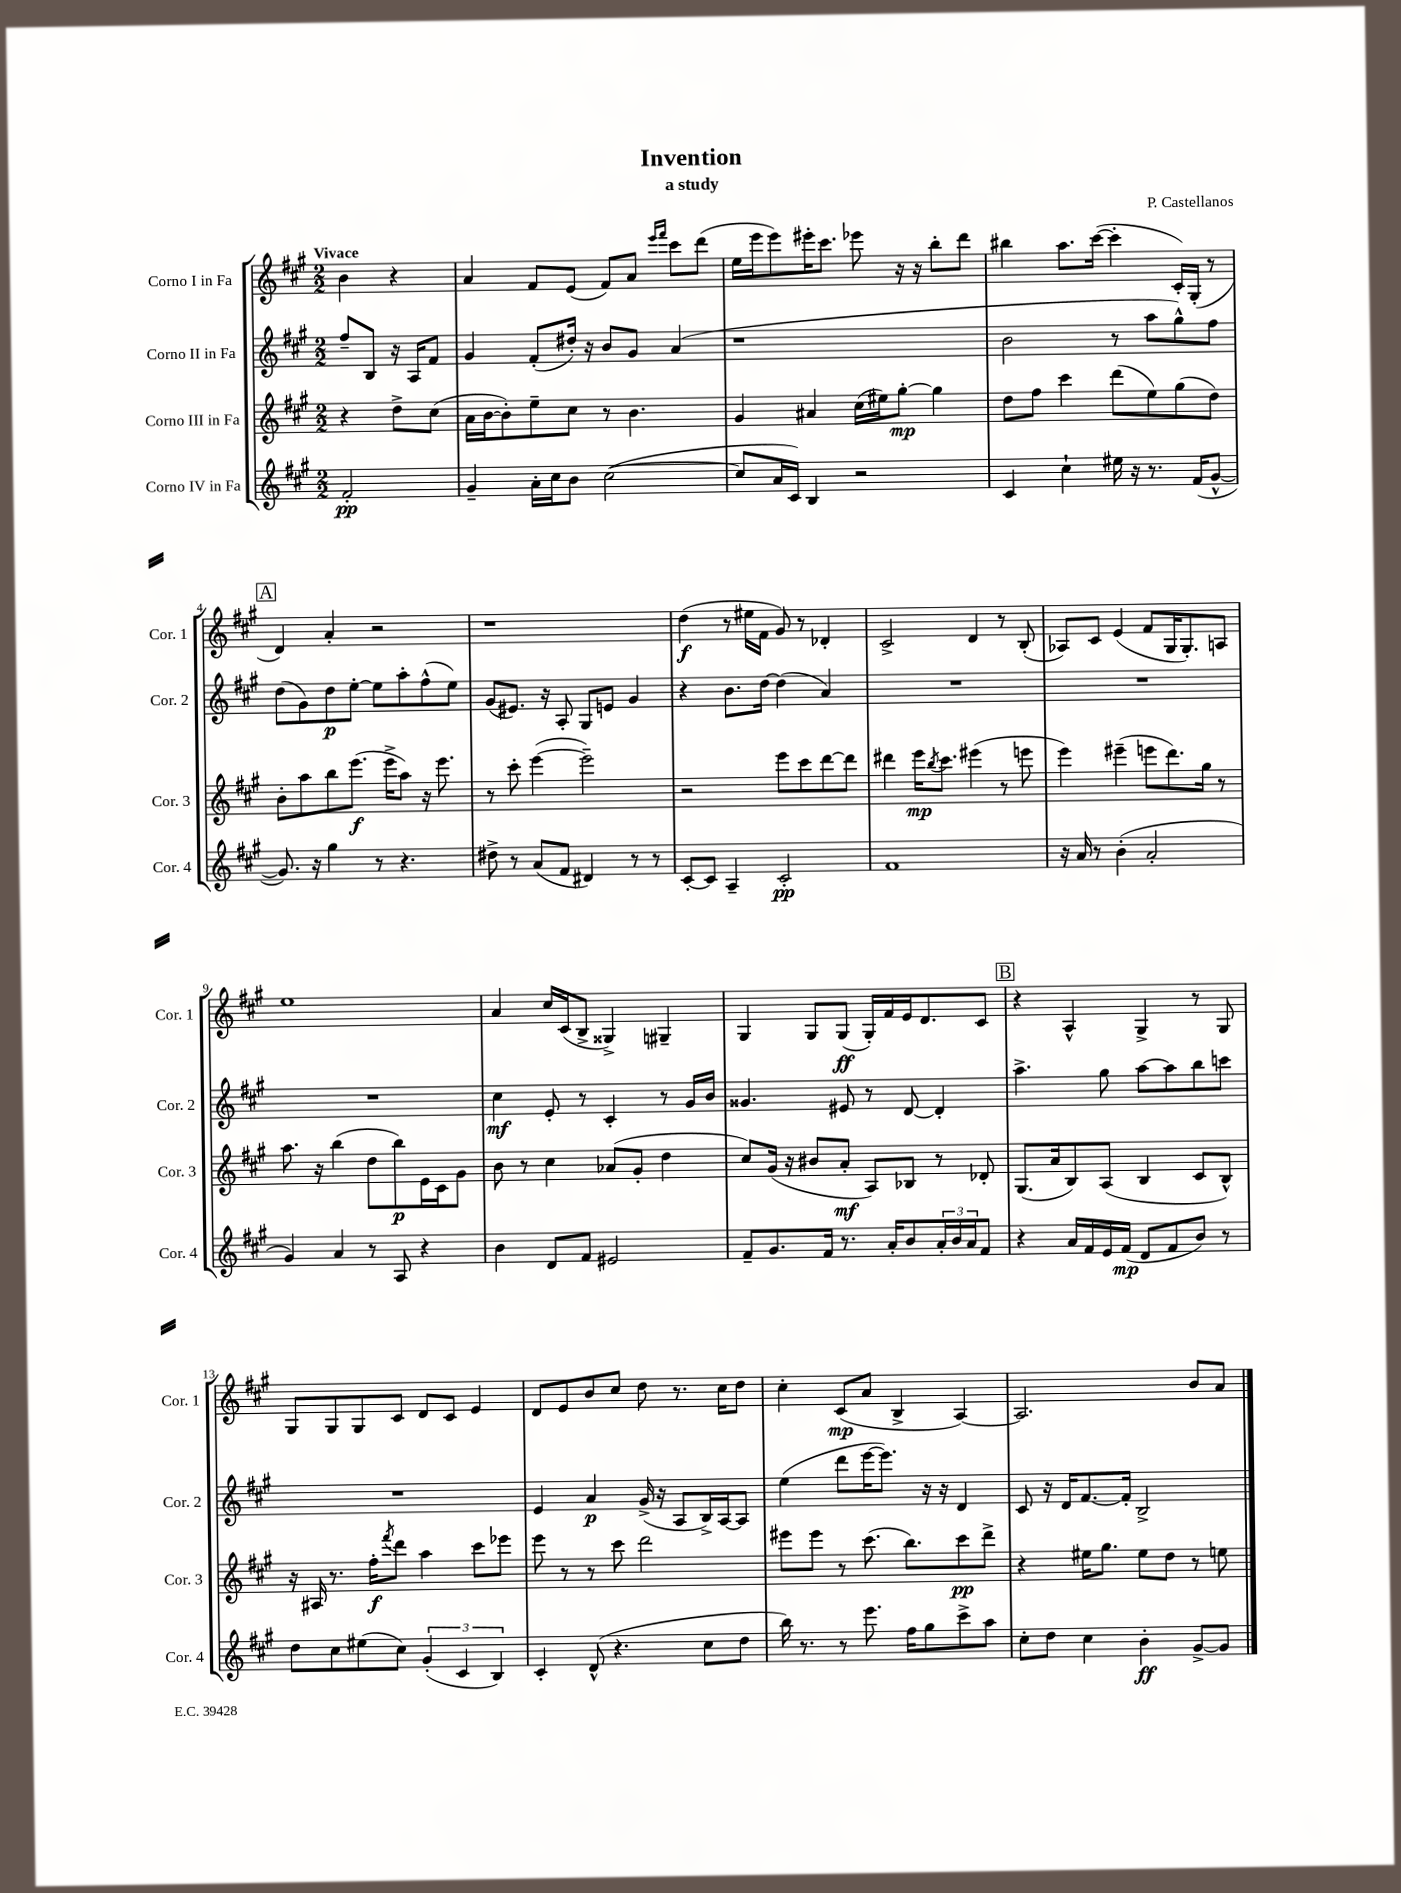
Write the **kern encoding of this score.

**kern	**dynam	**kern	**dynam	**kern	**dynam	**kern	**dynam
*part4	*part4	*part3	*part3	*part2	*part2	*part1	*part1
*staff4	*staff4	*staff3	*staff3	*staff2	*staff2	*staff1	*staff1
*I"Corno IV in Fa	*	*I"Corno III in Fa	*	*I"Corno II in Fa	*	*I"Corno I in Fa	*
*I'Cor. 4	*	*I'Cor. 3	*	*I'Cor. 2	*	*I'Cor. 1	*
*clefG2	*	*clefG2	*	*clefG2	*	*clefG2	*
*k[f#c#g#]	*	*k[f#c#g#]	*	*k[f#c#g#]	*	*k[f#c#g#]	*
*M2/2	*	*M2/2	*	*M2/2	*	*M2/2	*
=	=	=	=	=	=	=	=
!	!	!	!	!	!	!LO:TX:a:B:t=Vivace	!
2f#'/	pp	4r	.	8ff#~/L	.	4b\	.
.	.	.	.	8B/J	.	.	.
.	.	8dd^\L	.	16r	.	4r	.
.	.	.	.	16A/KL	.	.	.
.	.	(8cc#\J	.	8f#/J	.	.	.
=1	=1	=1	=1	=1	=1	=1	=1
4g#~/	.	16a\LL	.	4g#/	.	4a/	.
.	.	[16b\J	.	.	.	.	.
.	.	8b'\])	.	.	.	.	.
16a'\LL	.	8ee~\	.	(8f#'/L	.	8f#/L	.
16cc#\J	.	.	.	.	.	.	.
8b\J	.	8cc#\J	.	16dd#X'/Jk)	.	(8e/J	.
.	.	.	.	16r	.	.	.
([2cc#\	.	8r	.	8b/L	.	8f#/L)	.
.	.	4.b\	.	8g#/J	.	8a/J	.
.	.	.	.	.	.	16qqeee/LL	.
.	.	.	.	.	.	16qqfff#/JJ	.
.	.	.	.	(4a/	.	8ccc#\L	.
.	.	.	.	.	.	(8ddd\J	.
=2	=2	=2	=2	=2	=2	=2	=2
8cc#/L]	.	4g#/	.	1r	.	16ee\LL	.
.	.	.	.	.	.	16eee\J	.
16a/L	.	.	.	.	.	8eee\)	.
16c#/JJ)	.	.	.	.	.	.	.
4B/	.	4a#X/	.	.	.	16eee#X'\K	.
.	.	.	.	.	.	8.ccc#\J	.
2r	.	(16cc#\LL	.	.	.	8eee-X\	.
.	.	16ee#X\J)	.	.	.	.	.
.	.	[8gg#'\J	mp	.	.	16r	.
.	.	.	.	.	.	16r	.
.	.	4gg#\]	.	.	.	8bb'\L	.
.	.	.	.	.	.	8ddd\J	.
=3	=3	=3	=3	=3	=3	=3	=3
4c#/	.	8dd\L	.	2b\	.	4bb#X\	.
.	.	8ff#\J	.	.	.	.	.
4cc#`\	.	4ccc#\	.	.	.	8.aa\L	.
.	.	.	.	.	.	([16ccc#\Jk	.
16ee#X\	.	(8ddd\L	.	8r	.	4ccc#'\]	.
16r	.	.	.	.	.	.	.
8.r	.	8ee\)	.	8aa\L	.	.	.
.	.	(8gg#\	.	8gg#^^\)	.	16c#'/LL)	.
(16f#/KL	.	.	.	.	.	(16G#'/JJ	.
[8g#^^/J	.	8dd\J)	.	8ff#\J	.	8r	.
!!LO:LB:g=z
!!LO:REH:place=s1:t=A
=4	=4	=4	=4	=4	=4	=4	=4
8.g#/])	.	8b'\L	.	(8dd\L	.	4d/)	.
.	.	8aa\	.	8g#\)	.	.	.
16r	.	.	.	.	.	.	.
4gg#\	.	8bb\	.	8dd\	p	4a'/	.
.	.	(8.eee\J	f	[8ee'\J	.	.	.
8r	.	.	.	8ee\L]	.	2r	.
.	.	16eee^\KL	.	.	.	.	.
4.r	.	8aa\J)	.	8aa'\	.	.	.
.	.	16r	.	(8ff#^^\	.	.	.
.	.	8.eee\	.	.	.	.	.
.	.	.	.	8ee\J)	.	.	.
=5	=5	=5	=5	=5	=5	=5	=5
8dd#X^\	.	8r	.	(8g#/L	.	1r	.
8r	.	8ccc#'\	.	8.e#X/J)	.	.	.
(8a/L	.	([4eee\	.	.	.	.	.
.	.	.	.	16r	.	.	.
8f#/J	.	.	.	8A'/	.	.	.
4d#X/)	.	2eee~\])	.	8G#/L	.	.	.
.	.	.	.	8en/J	.	.	.
8r	.	.	.	4g#/	.	.	.
8r	.	.	.	.	.	.	.
=6	=6	=6	=6	=6	=6	=6	=6
[8c#'/L	.	2r	.	4r	.	(4dd\	f
8c#/J]	.	.	.	.	.	.	.
4A~/	.	.	.	8.b\L	.	8r	.
.	.	.	.	.	.	16ee#X\LL	.
.	.	.	.	[16dd\Jk	.	16f#\JJ	.
2c#'/	pp	8eee\L	.	(4dd\]	.	8g#/)	.
.	.	8ccc#\	.	.	.	8r	.
.	.	[8ddd\	.	4a/)	.	4d-X'/	.
.	.	8ddd\J]	.	.	.	.	.
=7	=7	=7	=7	=7	=7	=7	=7
1f#	.	4ddd#X\	.	1r	.	2c#^/	.
.	.	16eee\KL	mp	.	.	.	.
.	.	8qbb/	.	.	.	.	.
.	.	8.ccc#\J	.	.	.	.	.
.	.	(4eee#X\	.	.	.	4d/	.
.	.	8r	.	.	.	8r	.
.	.	8eeen\	.	.	.	(8B'/	.
=8	=8	=8	=8	=8	=8	=8	=8
16r	.	4eee\)	.	1r	.	8A-X/L)	.
16a/	.	.	.	.	.	.	.
8r	.	.	.	.	.	8c#/J	.
(4b'\	.	(4eee#X~\	.	.	.	(4e/	.
2a'/	.	8eeen\L	.	.	.	8f#/L	.
.	.	8.ddd\)	.	.	.	16G#/K	.
.	.	.	.	.	.	8.G#'/)	.
.	.	16gg#\Jk	.	.	.	.	.
.	.	8r	.	.	.	8An/J	.
!!LO:LB:g=z
=9	=9	=9	=9	=9	=9	=9	=9
4g#/)	.	8.aa\	.	1r	.	1ee	.
.	.	16r	.	.	.	.	.
4a/	.	(4bb\	.	.	.	.	.
8r	.	8dd\L	.	.	.	.	.
8A/	.	8bb\)	p	.	.	.	.
4r	.	16e\L	.	.	.	.	.
.	.	16c#\J	.	.	.	.	.
.	.	8g#\J	.	.	.	.	.
=10	=10	=10	=10	=10	=10	=10	=10
4b\	.	8b\	.	4cc#\	mf	4a/	.
.	.	8r	.	.	.	.	.
8d/L	.	4cc#\	.	8e'/	.	16cc#/LL	.
.	.	.	.	.	.	(16c#/J	.
8f#/J	.	.	.	8r	.	8B^/J	.
2e#X/	.	(8a-X/L	.	4c#'/	.	4G##X^/)	.
.	.	8g#'/J	.	.	.	.	.
.	.	4dd\	.	8r	.	4G#X~/	.
.	.	.	.	16g#/LL	.	.	.
.	.	.	.	16b/JJ	.	.	.
=11	=11	=11	=11	=11	=11	=11	=11
8f#~/L	.	8cc#/L)	.	4.g##X/	.	4G#/	.
8.g#/	.	(16g#/Jk	.	.	.	.	.
.	.	16r	.	.	.	.	.
.	.	8b#X/L	.	.	.	8G#/L	.
16f#/Jk	.	.	.	.	.	.	.
8.r	.	8a'/J	mf	8e#X/	.	(8G#/J	ff
.	.	8A/L)	.	8r	.	16G#'/LL)	.
16a'/KL	.	.	.	.	.	16f#/	.
8b/	.	8B-X/J	.	[8d/	.	16e/J	.
.	.	.	.	.	.	8.d/	.
24a'/L	.	8r	.	4d'/]	.	.	.
24b/	.	.	.	.	.	.	.
24a/J	.	.	.	.	.	.	.
8f#/J	.	8d-X'/	.	.	.	8c#/J	.
!!LO:REH:place=s1:t=B
=12	=12	=12	=12	=12	=12	=12	=12
4r	.	(8.G#/L	.	4.aa^\	.	4r	.
.	.	16a/k	.	.	.	.	.
16a/LL	.	8B/)	.	.	.	4A^^/	.
16f#/	.	.	.	.	.	.	.
16e/	.	(8A/J	.	8gg#\	.	.	.
(16f#/JJ	mp	.	.	.	.	.	.
8d/L	.	4B/	.	[8aa\L	.	4G#^/	.
8f#/	.	.	.	8aa\]	.	.	.
8b/J)	.	8c#/L	.	8bb\	.	8r	.
8r	.	8B^^/J)	.	8cccn\J	.	8G#/	.
!!LO:LB:g=z
=13	=13	=13	=13	=13	=13	=13	=13
8dd\L	.	16r	.	1r	.	8G#/L	.
.	.	16A#X/	.	.	.	.	.
8cc#\	.	8.r	.	.	.	8G#/	.
(8ee#X\	.	.	.	.	.	8G#/	.
.	.	16ff#'\KL	f	.	.	.	.
.	.	8qfff#/	.	.	.	.	.
8cc#\J)	.	8ddd\J	.	.	.	8c#/J	.
(6g#'/	.	4aa\	.	.	.	8d/L	.
.	.	.	.	.	.	8c#/J	.
6c#/	.	.	.	.	.	.	.
.	.	8ccc#\L	.	.	.	4e/	.
6B/)	.	.	.	.	.	.	.
.	.	8eee-X\J	.	.	.	.	.
=14	=14	=14	=14	=14	=14	=14	=14
4c#'/	.	8eee\	.	4e/	.	8d/L	.
.	.	8r	.	.	.	8e/	.
(8d^^/	.	8r	.	4a/	p	8b/	.
4.r	.	8ccc#\	.	.	.	8cc#/J	.
.	.	2ddd\	.	(16g#^/	.	8dd\	.
.	.	.	.	16r	.	.	.
.	.	.	.	8A/L	.	8.r	.
8cc#\L	.	.	.	16B^/L)	.	.	.
.	.	.	.	[16A/J	.	16cc#\KL	.
8dd\J	.	.	.	8A/J]	.	8dd\J	.
=15	=15	=15	=15	=15	=15	=15	=15
16bb\)	.	8eee#X\L	.	(4ee\	.	4cc#'\	.
8.r	.	.	.	.	.	.	.
.	.	8eee#\J	.	.	.	.	.
8r	.	8r	.	8ddd\L	.	(8c#/L	mp
8.eee\	.	(8.ccc#\	.	[16eee\K	.	8a/J	.
.	.	.	.	8.eee\J])	.	.	.
.	.	.	.	.	.	4B^/	.
16ff#\KL	.	8.bb\L)	.	.	.	.	.
8gg#\	.	.	.	16r	.	.	.
.	.	.	.	16r	.	.	.
8ccc#^\	.	8ccc#\	pp	4d/	.	[4A/)	.
8aa\J	.	8ddd^\J	.	.	.	.	.
=16	=16	=16	=16	=16	=16	=16	=16
8cc#'\L	.	4r	.	8c#/	.	2.A/]	.
8dd\J	.	.	.	16r	.	.	.
.	.	.	.	16d/KL	.	.	.
4cc#\	.	16ee#X\KL	.	[8.f#/	.	.	.
.	.	8.gg#\J	.	.	.	.	.
.	.	.	.	16f#'/Jk]	.	.	.
4b'\	ff	8ee#\L	.	2B^/	.	.	.
.	.	8dd\J	.	.	.	.	.
[8g#^/L	.	8r	.	.	.	8b/L	.
8g#/J]	.	8een\	.	.	.	8a/J	.
==	==	==	==	==	==	==	==
*-	*-	*-	*-	*-	*-	*-	*-
